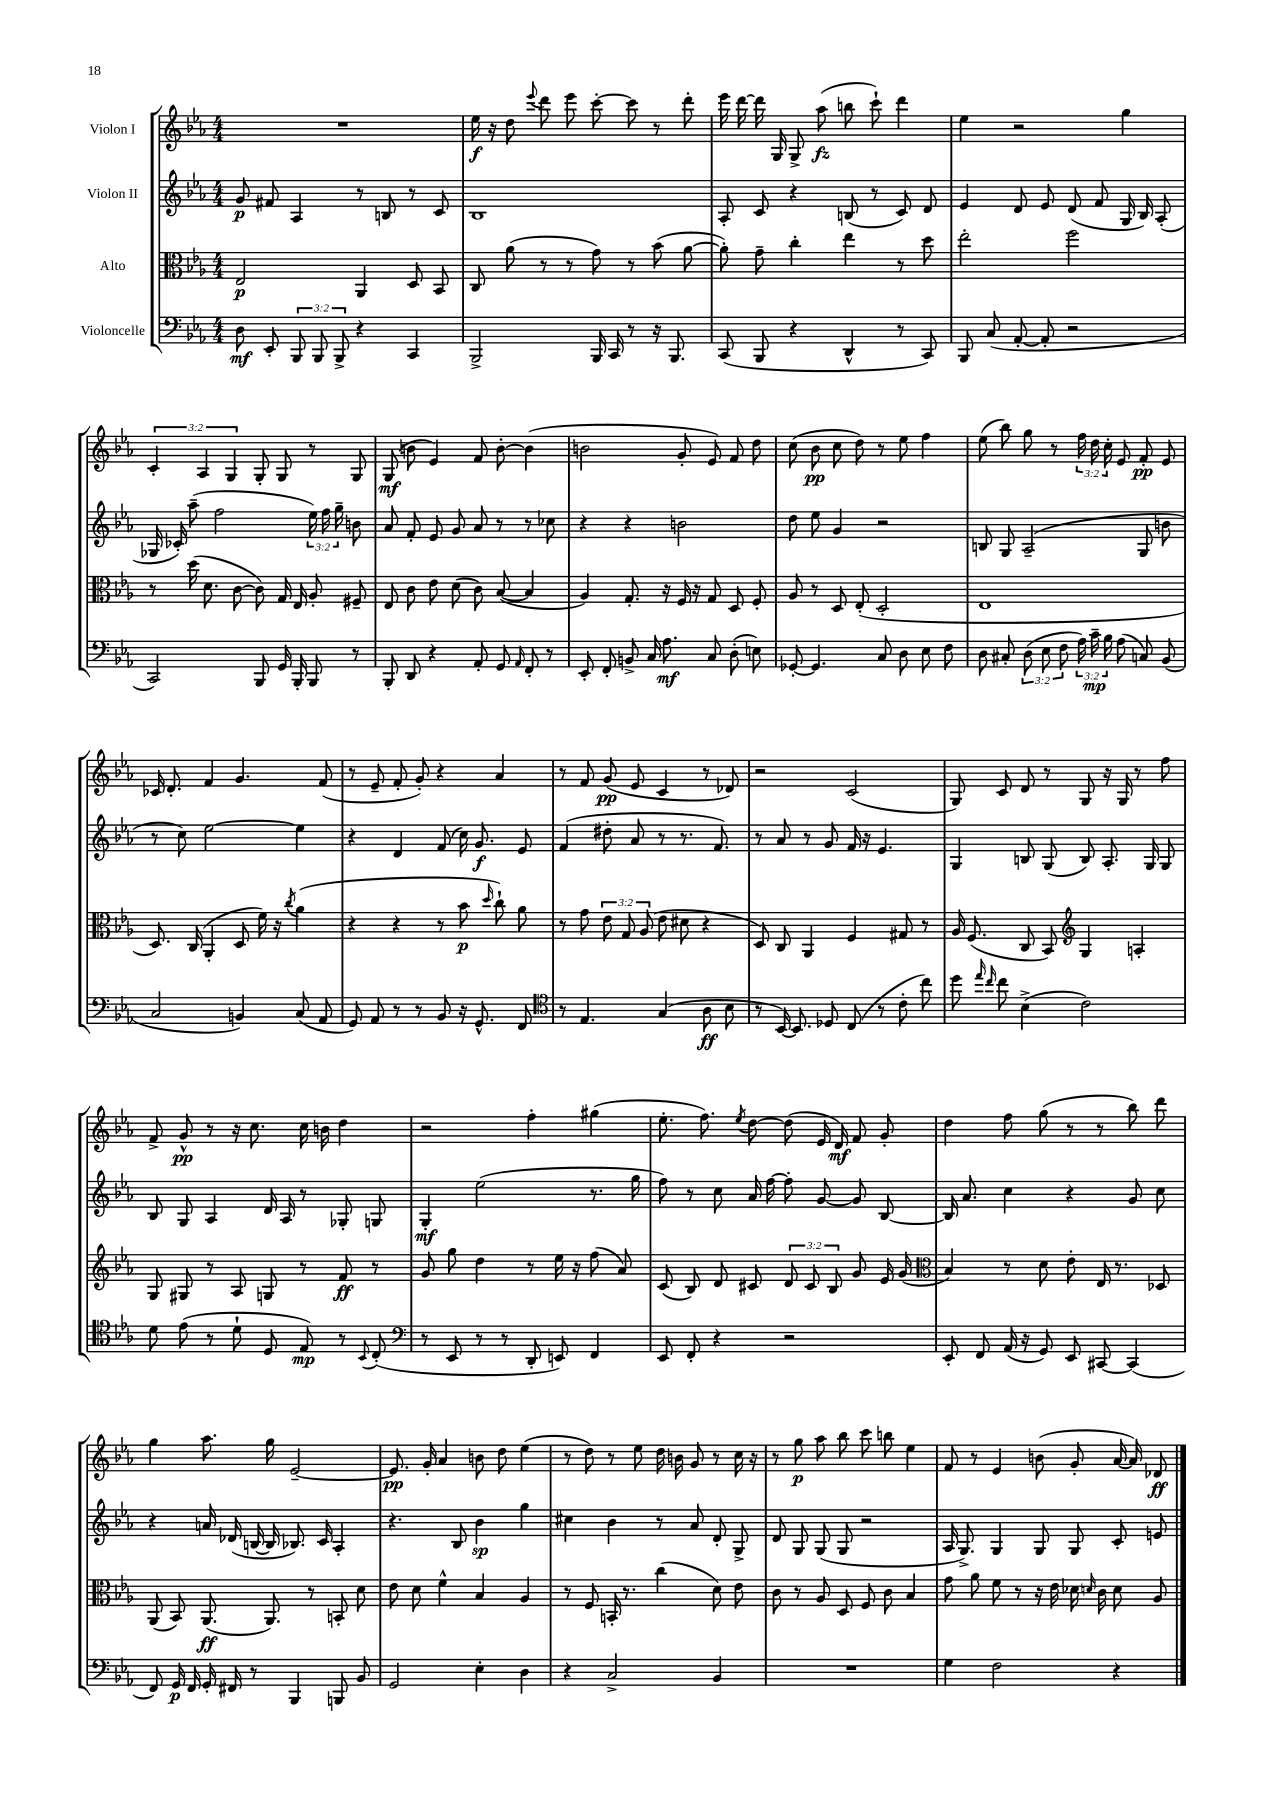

**kern	**kern	**kern	**kern
*staff4	*staff3	*staff2	*staff1
*clefF4	*clefC3	*clefG2	*clefG2
*k[b-e-a-]	*k[b-e-a-]	*k[b-e-a-]	*k[b-e-a-]
*M4/4	*M4/4	*M4/4	*M4/4
8D	2E-	8g	1r
8EE-'	.	8f#	.
12BBB-	.	4A-	.
12BBB-	.	.	.
12BBB-^	.	.	.
4r	4AA-	8r	.
.	.	8B	.
4CC	8D	8r	.
.	8BB-	8c	.
=	=	=	=
2BBB-^	8C	1B-	16ee-
.	.	.	16r
.	(8a-	.	8dd
.	.	.	8qqeee-
.	8r	.	8ddd
.	8r	.	8eee-
16BBB-	8g)	.	[8ccc'
16CC	.	.	.
8r	8r	.	8ccc]
16r	(8b-	.	8r
8.BBB-	.	.	.
.	[8a-	.	8ddd'
=	=	=	=
(8CC	8a-'])	8A-'	16eee-
.	.	.	[16ddd
8BBB-	8g~	8c	16ddd]
.	.	.	16G
4r	4cc'	4r	8G^
.	.	.	(8aa-
4DD^^	4ee-	(8B	8bb
.	.	8r	8ccc`)
8r	8r	8c)	4ddd
8CC)	8dd	8d	.
=	=	=	=
8BBB-	2ee-'	4e-	4ee-
(8C	.	.	.
[8AA-'	.	8d	2r
8AA-']	.	8e-	.
2r	2ff	(8d	.
.	.	8f	.
.	.	16G	4gg
.	.	16B-)	.
.	.	(8A-'	.
=	=	=	=
2CC)	8r	16G-	6c'
.	.	16c-')	.
.	(16dd	(8aa-~	.
.	.	.	6A-
.	8.d	.	.
.	.	2ff	.
.	.	.	6G
.	[8c	.	.
8BBB-	8c])	.	8G'
16GG	16G	.	8G
16BBB-'	16E-	.	.
8BBB-	8A-'	24ee-)	8r
.	.	24ff	.
.	.	24gg~	.
8r	8F#~	8b	8G
=	=	=	=
8BBB-'	8E-	8a-	(8G
8DD	8c	8f'	8b
4r	8e-	8e-	4e-)
.	(8d	8g	.
8AA-'	8c)	8a-	8f
8GG	([8B-	8r	[8b'
16qqAA-	.	.	.
8FF'	4B-]	8r	(4b]
8r	.	8cc-	.
=	=	=	=
8EE-'	4A-)	4r	2b
8FF'	.	.	.
8BB^	8.G'	4r	.
16C	.	.	.
8.A-	16r	.	.
.	16F	2b	8g'
.	16r	.	.
8C	8G	.	8e-)
(8D'	8D	.	8f
8E)	8F'	.	8dd
=	=	=	=
[8GG-'	8A-	8dd	(8cc
4.GG-]	8r	8ee-	8b-
.	8D	4g	8cc
.	(8E-'	.	8dd)
8C	2D'	2r	8r
8D	.	.	8ee-
8E-	.	.	4ff
8F	.	.	.
=	=	=	=
8D	1E-	8B	(8ee-
8C#'	.	8G	8bb-)
(12D	.	(2A-~	8gg
12E-	.	.	.
.	.	.	8r
12F	.	.	.
24A-)	.	.	24ff
24c~	.	.	24dd
24B-	.	.	24cc'
(8A-	.	.	8e-
8C)	.	8G	8f'
(8BB-	.	8b	8e-
=	=	=	=
2C	8.D)	8r	16c-
.	.	.	8.d'
.	.	8cc)	.
.	(16C	.	.
.	4AA-'	[2ee-	4f
4BB)	8D	.	4.g
.	16f)	.	.
.	16r	.	.
.	8qcc	.	.
(8C	(4a-	4ee-]	.
8AA-	.	.	(8f
=	=	=	=
8GG)	4r	4r	8r
8AA-	.	.	8e-~
8r	4r	4d	8f'
8r	.	.	8g')
8BB-	8r	(8f	4r
16r	8b-	16cc)	.
8.GG^^	.	8.g	.
.	16qqdd	.	.
.	8cc`)	.	4a-
8FF	8a-	8e-	.
=	=	=	=
*clefC4	*	*	*
8r	8r	(4f	8r
4.E-	8g	.	8f
.	12e-	8dd#'	(8g
.	12G	.	.
.	.	8a-	8e-
.	(12A-	.	.
(4G	8e-	8r	4c
.	8d#	8.r	.
8A-	4r	.	8r
.	.	8.f)	.
8B-	.	.	8d-)
=	=	=	=
8r	8D)	8r	2r
[16BB-)	8C	8a-	.
8.BB-]	.	.	.
.	4AA-	8r	.
8D-	.	8g	.
(8C	4F	16f	(2c
.	.	16r	.
8r	.	4.e-	.
8c'	8G#	.	.
8cc)	8r	.	.
=	=	=	=
8dd	16A-	4G	8G)
.	(8.F	.	.
16qqee-	.	.	.
16qqcc	.	.	.
8cc	.	.	8c
(4B-^	8C	8B	8d
.	8BB-)	(8G	8r
*	*clefG2	*	*
2c)	4G	8B)	8G
.	.	8.A-'	16r
.	.	.	16G
.	4A'	.	8r
.	.	16G	.
.	.	8G	8ff
=	=	=	=
8d	8G	8B-	8f^
(8e-	8G#	8G	8g^^
8r	8r	4A-	8r
8d`	8A-	.	16r
.	.	.	8.cc
8D	8G	16d	.
.	.	16A-	.
8E-)	8r	8r	16cc
.	.	.	16b
8r	8f	8G-'	4dd
8qqBB-	.	.	.
(8C'	8r	8G	.
=	=	=	=
*clefF4	*	*	*
8r	8g	4G'	2r
8EE-	8gg	.	.
8r	4dd	(2ee-	.
8r	.	.	.
8DD'	8r	.	4ff'
8EE)	16ee-	.	.
.	16r	.	.
4FF	(8ff	8.r	(4gg#
.	8a-)	.	.
.	.	16gg	.
=	=	=	=
8EE-	(8c	8ff)	8.ee-'
8FF'	8B-)	8r	.
.	.	.	8.ff)
4r	8d	8cc	.
.	.	.	8qee-
.	8c#	16a-	[8dd
.	.	[16ff	.
2r	12d	8ff']	(8dd]
.	12c#	.	.
.	.	[8g	16e-
.	12B-	.	.
.	.	.	16d)
.	8g	8g]	8f
.	16e-	[8B-	8g'
.	(16g	.	.
=	=	=	=
*	*clefC3	*	*
8EE-'	4B-)	16B-]	4dd
.	.	8.a-	.
8FF	.	.	.
(16AA-	8r	4cc	8ff
16r	.	.	.
8GG)	8d	.	(8gg
8EE-	8e-'	4r	8r
[8CC#	16E-	.	8r
.	8.r	.	.
(4CC#]	.	8g	8bb-)
.	8D-	8cc	8ddd
=	=	=	=
8FF)	(8AA-	4r	4gg
16GG	8BB-)	.	.
16FF	.	.	.
16GG'	(8.AA-	16a	8.aa-
16FF#	.	(16d-	.
8r	.	[16B	.
.	8.AA-)	16B]	16gg
4BBB-	.	8.B-)	[2e-~
.	8r	.	.
.	.	16c	.
8BBB	8BB'	4A-'	.
8BB-	8d	.	.
=	=	=	=
2GG	8e-	4.r	8.e-]
.	8d	.	.
.	.	.	16g'
.	4f^^	.	4a-
.	.	8B-	.
4E-'	4B-	4b-	8b
.	.	.	8dd
4D	4A-	4gg	(4ee-
=	=	=	=
4r	8r	4cc#	8r
.	8F	.	8dd)
2C^	16BB'	4b-	8r
.	8.r	.	.
.	.	.	8ee-
.	(4cc	8r	16dd
.	.	.	16b
.	.	8a-	8g
4BB-	8d)	8d'	8r
.	8e-	8G^	16cc
.	.	.	16r
=	=	=	=
1r	8c	8d	8r
.	8r	8G	8gg
.	8A-	(8G	8aa-
.	8D	8G	8bb-
.	8F	2r	8ccc
.	8c	.	8bb
.	4B-	.	4ee-
=	=	=	=
4G	8g	16A-	8f
.	.	8.G^)	.
.	8a-	.	8r
2F	8f	4G	4e-
.	8r	.	.
.	16r	8G	(8b
.	16e-	.	.
.	16d-	8G	8g'
.	16qqd	.	.
.	16c	.	.
4r	8d	8c'	[16a-
.	.	.	16a-])
.	8A-	8e	8d-
==	==	==	==
*-	*-	*-	*-
